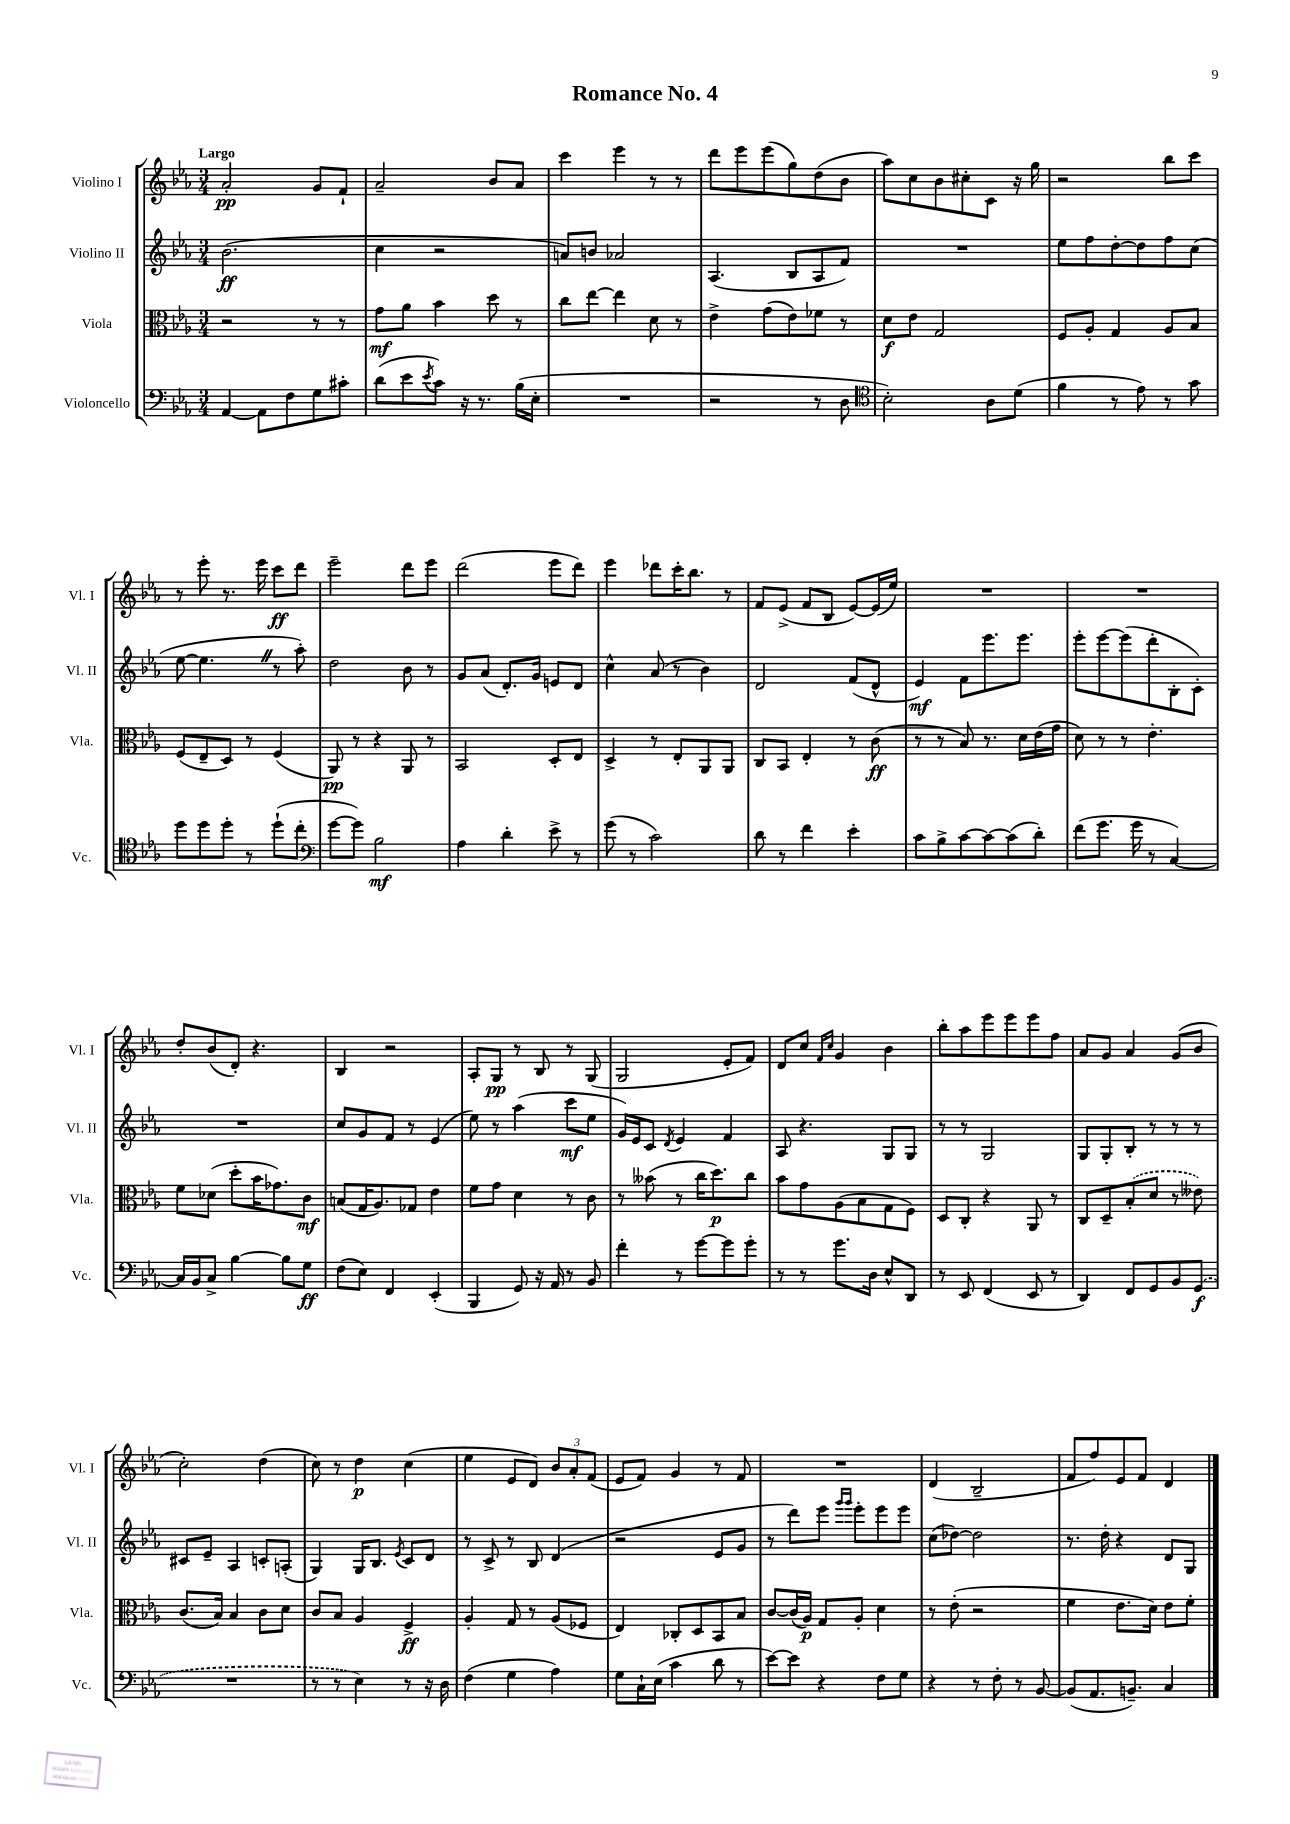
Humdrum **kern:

**kern	**kern	**kern	**kern
*staff4	*staff3	*staff2	*staff1
*clefF4	*clefC3	*clefG2	*clefG2
*k[b-e-a-]	*k[b-e-a-]	*k[b-e-a-]	*k[b-e-a-]
*M3/4	*M3/4	*M3/4	*M3/4
[4AA-/	2r	(2.b-\	2a-'/
8AA-\]L	.	.	.
8F\	.	.	.
8G\	8r	.	8g/L
8c#'\J	8r	.	8f`/J
=	=	=	=
(8d\L	8g\L	4cc\	2a-~/
8e-\	8a-\J	.	.
8qe-/	.	.	.
8c\J)	4b-\	2r	.
16r	.	.	.
8.r	.	.	.
.	8dd\	.	8b-/L
(16B-\LL	8r	.	8a-/J
16E-'\JJ	.	.	.
=	=	=	=
2.r	8cc\L	8a/L)	4ccc\
.	[8ee-\J	8b/J	.
.	4ee-\]	2a-/	4eee-\
.	8d\	.	8r
.	8r	.	8r
=	=	=	=
2r	4e-^\	(4.A-/	8ddd\L
.	.	.	8eee-\
.	(8g\L	.	(8eee-\
.	8e-\)	8B-/L	8gg\)
8r	8f-\J	8A-/	(8dd\
8D\	8r	8f/J)	8b-\J
=	=	=	=
*clefC4	*	*	*
2B-'\)	8d\L	2.r	8aa-\L)
.	8e-\J	.	8cc\
.	2G/	.	8b-\
.	.	.	8cc#'\
8A-\L	.	.	8c\J
(8d\J	.	.	16r
.	.	.	16gg\
=	=	=	=
4f\	8F/L	8ee-\L	2r
.	8A-'/J	8ff\	.
8r	4G/	[8dd'\	.
8e-\)	.	8dd\]	.
8r	8A-/L	8ff\	8bb-\L
8g\	8B-/J	(8cc\J	8ccc\J
=	=	=	=
8dd\L	(8F/L	[8ee-\	8r
8dd\	8E-~/	4.ee-\]	8eee-'\
8dd'\J	8D/J)	.	8.r
8r	8r	.	.
.	.	.	16eee-\
(8dd`\L	(4F/	8r	8ccc\L
8cc'\J	.	8aa-'\)	8ddd\J
=	=	=	=
*clefF4	*	*	*
[8g\L	8AA-/)	2dd\	2eee-~\
8g\]J)	8r	.	.
2B-\	4r	.	.
.	8AA-/	8b-\	8ddd\L
.	8r	8r	8eee-\J
=	=	=	=
4A-\	2BB-/	8g/L	(2ddd\
.	.	(8a-/J	.
4d'\	.	8.d'/L)	.
.	.	16g/Jk	.
8e-^\	8D'/L	8e/L	8eee-\L
8r	8E-/J	8d/J	8ddd\J)
=	=	=	=
(8g\	4D^/	4cc^^\	4eee-\
8r	.	.	.
2c\)	8r	(8a-/	8ddd-\L
.	8E-'/L	8r	16ccc'\K
.	.	.	8.bb-\J
.	8AA-/	4b-\)	.
.	8AA-/J	.	8r
=	=	=	=
8d\	8C/L	2d/	8f/L
8r	8BB-/J	.	(8e-^/J
4f\	4E-'/	.	8f/L
.	.	.	8B-/J
4e-'\	8r	(8f/L	[8e-/L)
.	(8c\	8d^^/J	(16e-/]L
.	.	.	16ee-/JJ)
=	=	=	=
8c\L	8r	4e-/)	2.r
8B-^\	8r	.	.
[8c\	8B-/)	8f\L	.
8c\_	8.r	8.eee-\	.
(8c\]	.	.	.
.	16d\LL	8.eee-\J	.
8d'\J)	(16e-\	.	.
.	16g\JJ	.	.
=	=	=	=
(8f\L	8d\)	8eee-'\L	2.r
8.g\J	8r	[8eee-\	.
.	8r	(8eee-\]	.
16g\	.	.	.
8r	4.e-'\	8ddd'\	.
[4C/)	.	8B-'\	.
.	.	8c'\J)	.
=	=	=	=
16C/]LL	8f\L	2.r	8dd'/L
16BB-/J	.	.	.
8C^/J	(8d-\J	.	(8b-/
[4B-\	8dd'\L	.	8d'/J)
.	16b-\K	.	4.r
.	8.g-\)	.	.
8B-\]L	.	.	.
8G\J	8c\J	.	.
=	=	=	=
(8F\L	(8B/L	8cc/L	4B-/
8E-\J)	16G/K	8g/	.
.	8.A-/)	.	.
4FF/	.	8f/J	2r
.	8G-/J	8r	.
(4EE-'/	4e-\	(4e-/	.
=	=	=	=
4BBB-/	8f\L	8ee-\)	8A-'/L
.	8g\J	8r	8G/J
8GG/)	4d\	(4aa-\	8r
16r	.	.	8B-/
16AA-/	.	.	.
8r	8r	8ccc\L	8r
8BB-/	8c\	8ee-\J	(8G/
=	=	=	=
4f'\	8r	16g/LL)	2G/
.	.	16e-/J	.
.	(8b--\	8c/J	.
.	.	8qd/	.
8r	8r	4e-/	.
[8g\L	16cc\LK	.	.
.	8.dd\)	.	.
8g\]	.	4f/	8e-'/L
8g'\J	8cc\J	.	8f/J)
=	=	=	=
8r	8b-\L	8A-/	8d/L
8r	8g\	4.r	8cc/J
.	.	.	16qqf/LL
.	.	.	16qqcc/JJ
8.g\L	(8A-\	.	4g/
.	8B-\	.	.
16D\Jk	.	.	.
8E-^^/L	8G\	8G/L	4b-\
8DD/J	8F\J)	8G/J	.
=	=	=	=
8r	8D/L	8r	8bb-'\L
8EE-/	8C'/J	8r	8aa-\
(4FF/	4r	2G/	8eee-\
.	.	.	8eee-\
8EE-/	8AA-/	.	8eee-\
8r	8r	.	8ff\J
=	=	=	=
4DD/)	8C/L	8G/L	8a-/L
.	8D~/	8G'/	8g/J
8FF/L	(8B-'/	8B-'/J	4a-/
8GG/	8d/J	8r	.
8BB-/	8r	8r	(8g/L
(8GG/J	8e--\)	8r	8b-/J
=	=	=	=
2.r	(8.c/L	8c#/L	2cc'\)
.	.	8e-~/J	.
.	16B-/Jk)	.	.
.	4B-/	4A-/	.
.	8c\L	8c'/L	(4dd\
.	8d\J	(8A'/J	.
=	=	=	=
8r	8c/L	4G/)	8cc\)
8r	8B-/J	.	8r
4E-\)	4A-/	16G/LK	4dd\
.	.	8.B-/J	.
.	.	8qe-/	.
8r	4F^/	8c/L	(4cc\
16r	.	8d/J	.
16D\	.	.	.
=	=	=	=
(4F\	4A-'/	8r	4ee-\
.	.	8c^/	.
4G\	8G/	8r	8e-/L
.	8r	8B-/	8d/J)
4A-\)	(8A-/L	(4d/	12b-/L
.	.	.	12a-'/
.	8F-/J	.	.
.	.	.	(12f/J
=	=	=	=
8G\L	4E-/)	2r	8e-/L
16C`\L	.	.	8f/J)
(16E-\JJ	.	.	.
4c\	8C-'/L	.	4g/
.	8D/	.	.
8d\	8BB-/	8e-/L	8r
8r	8B-/J	8g/J	8f/
=	=	=	=
[8e-\L)	[8c/L	8r	2.r
8e-\]J	(16c/]L	8ddd\L)	.
.	16A-/JJ)	.	.
4r	8G/L	8eee-\J	.
.	.	16qqggg/LL	.
.	.	16qqggg/JJ	.
.	8A-'/J	8eee-'\L	.
8F\L	4d\	8eee-\	.
8G\J	.	8eee-\J	.
=	=	=	=
4r	8r	(8cc\L	(4d/
.	(8e-'\	[8dd-\J)	.
8r	2r	2dd-\]	2B-~/
8F'\	.	.	.
8r	.	.	.
[8BB-/	.	.	.
=	=	=	=
(8BB-/]L	4f\	8.r	8f/L
8.AA-/	.	.	8ff/)
.	.	16dd'\	.
.	8.e-\L	4r	8e-/
8.BB~/J)	.	.	.
.	.	.	8f/J
.	16d\Jk)	.	.
4C/	8e-\L	8d/L	4d/
.	8f'\J	8G/J	.
==	==	==	==
*-	*-	*-	*-
